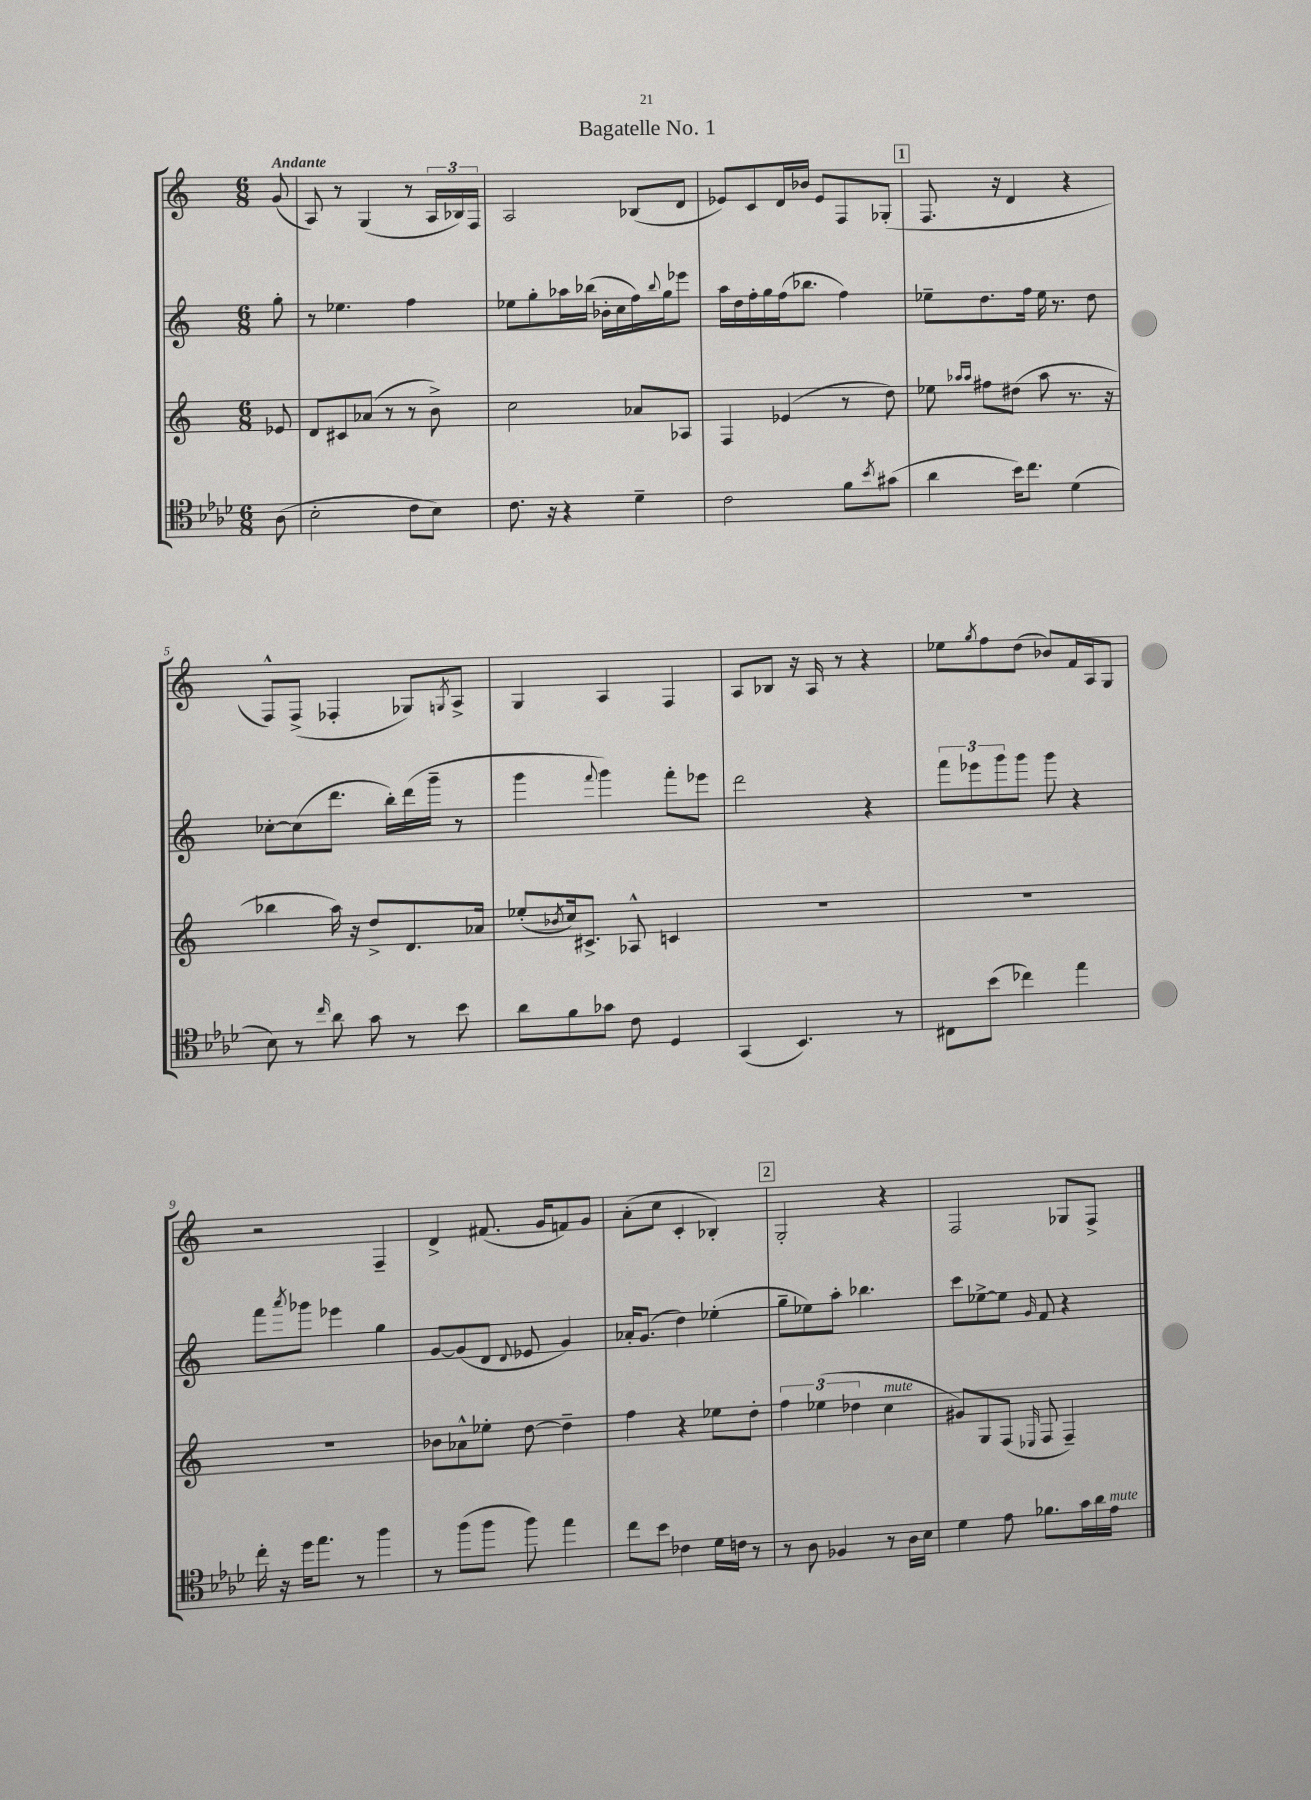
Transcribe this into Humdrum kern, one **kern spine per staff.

**kern	**kern	**kern	**kern
*part4	*part3	*part2	*part1
*staff4	*staff3	*staff2	*staff1
*clefC4	*clefG2	*clefG2	*clefG2
*k[b-e-a-d-]	*k[]	*k[]	*k[]
*M6/8	*M6/8	*M6/8	*M6/8
=	=	=	=
!	!	!	!LO:TX:a:B:t=Andante
(8A-\	8e-X/	8gg'\	(8g/
=1	=1	=1	=1
2B-'\	8d/L	8r	8A/)
.	8c#X/	4.ee-X\	8r
.	(8a-X/J	.	(4G/
.	8r	.	.
8c\L	8r	4ff\	8r
8B-\J)	8b^\)	.	24A/LL
.	.	.	24B-X/)
.	.	.	24F/JJ
=2	=2	=2	=2
8.c\	2cc\	8ee-X\L	2A/
.	.	8gg'\	.
16r	.	.	.
4r	.	16aa-X\L	.
.	.	(16bb-X\JJ	.
.	.	16b-X'\LL	.
.	.	16cc\	.
4d-~\	8a-X/L	16ff\)	(8B-X/L
.	.	8qqbb-/	.
.	.	16gg\J	.
.	8A-X/J	8eee-X\J	8d/J
=3	=3	=3	=3
2c\	4F/	16aa\LL	8e-X/L)
.	.	16dd\	.
.	.	16ff'\	8c/
.	.	16gg\	.
.	(4e-X/	(16ff\J	16d/L
.	.	8.bb-X\J	16b-X/JJ
.	.	.	8e-/L
8f\L	8r	4ff\)	8F/
8qb-/	.	.	.
(8g#X\J	8dd\)	.	(8G-X'/J
!!LO:REH:place=s1:t=1
=4	=4	=4	=4
4a-\	8ee-X\	8ee-X~\L	8.F/
.	16qqaa-X/LL	.	.
.	16qqaa-/JJ	.	.
.	8ff#X\L	8.dd\	.
.	.	.	16r
16b-\KL)	(8dd#X\J	.	4d/
8.cc\J	.	16ff\Jk	.
.	8aa-\	16ee-\	.
.	.	8.r	.
(4d-\	8.r	.	4r
.	.	8dd\	.
.	16r	.	.
!!LO:LB:g=z
=5	=5	=5	=5
8B-\)	4bb-X\	[8cc-X'\L	8F^^/L)
8r	.	(8cc-\]	(8F^/J
16qqcc/	.	.	.
8a-\	16aa\)	8.ddd\J	4F-X'/
.	16r	.	.
8g\	8dd^/L	.	.
.	.	16bb'\LL)	.
8r	8.d/	(16ddd\	8G-X/L)
.	.	16ggg~\JJ	.
.	.	.	8qGn/
8b-\	.	8r	8A^/J
.	16a-X/Jk	.	.
=6	=6	=6	=6
8a-\L	(8ee-X'/L	4ggg\	4G/
.	8qb-X/	.	.
8f\	16cc/k)	.	.
.	8.c#X^/J	.	.
.	.	8qqfff/	.
8g-X\J	.	4ggg\)	4A/
8c\	8A-X^^/	.	.
4D-/	4cn/	8fff'\L	4F/
.	.	8eee-X\J	.
=7	=7	=7	=7
(4GG/	2.r	2ddd\	8A/L
.	.	.	8B-X/J
4.BB-/)	.	.	16r
.	.	.	16A/
.	.	.	8r
.	.	4r	4r
8r	.	.	.
=8	=8	=8	=8
8C#X\L	2.r	12fff\L	8ee-X\L
.	.	12eee-X\	.
.	.	.	8qgg/
(8b-\J	.	.	8ff\
.	.	12ggg\	.
4cc-X\)	.	8ggg\J	(8dd\J
.	.	8ggg\	8b-X/L)
4ee-\	.	4r	16f/L
.	.	.	16A/J
.	.	.	8G/J
!!LO:LB:g=z
=9	=9	=9	=9
16cc'\	2.r	8fff\L	2r
16r	.	.	.
.	.	8qaaa/	.
16dd-\KL	.	8ggg-X\J	.
8.ee-\J	.	.	.
.	.	4eee-X\	.
8r	.	.	.
4ff\	.	4gg\	4F~/
=10	=10	=10	=10
8r	8b-X\L	[8g/L	4d^/
(8ff\L	8a-X^^\	(8g/]	.
8ff\J	8ee-X'\J	8d/J	(8.f#X/
.	.	8qqd/	.
8ff\)	[8dd\	8e-X/	.
.	.	.	16g/KL
4ee-\	4dd~\]	4g/)	8fn/)
.	.	.	8g/J
=11	=11	=11	=11
8cc\L	4ff\	16a-X'/KL	(8a'\L
.	.	(8.g/J	.
8b-\J	.	.	8cc\J
4c-X\	4r	4dd\)	4c'/
16d-\LL	8ee-X\L	(4ee-X'\	4B-X'/)
16cn\JJ	.	.	.
8r	8dd'\J	.	.
!!LO:REH:place=s1:t=2
=12	=12	=12	=12
8r	6ff\	8gg~\L	2G'/
8A-\	.	8ee-X\)	.
.	(6ee-X\	.	.
4F-X/	.	8aa'\J	.
.	6dd-X\	.	.
.	.	4.bb-X\	.
!	!LO:TX:a:i:t=mute	!	!
8r	4cc\	.	4r
16A-\LL	.	.	.
16B-\JJ	.	.	.
=13	=13	=13	=13
4d-\	8g#X/L)	8ccc\L	2F/
.	8G/	[8ee-X^\	.
8e-\	(8F/J	8ee-\J]	.
.	16qqE-X/	16qqg/	.
8.f-X\L	8F/	8f/	.
.	4F~/)	4r	8G-X/L
16g\L	.	.	.
16a-\	.	.	8F^/J
!LO:TX:a:i:t=mute	!	!	!
16e-\JJ	.	.	.
==	==	==	==
*-	*-	*-	*-
